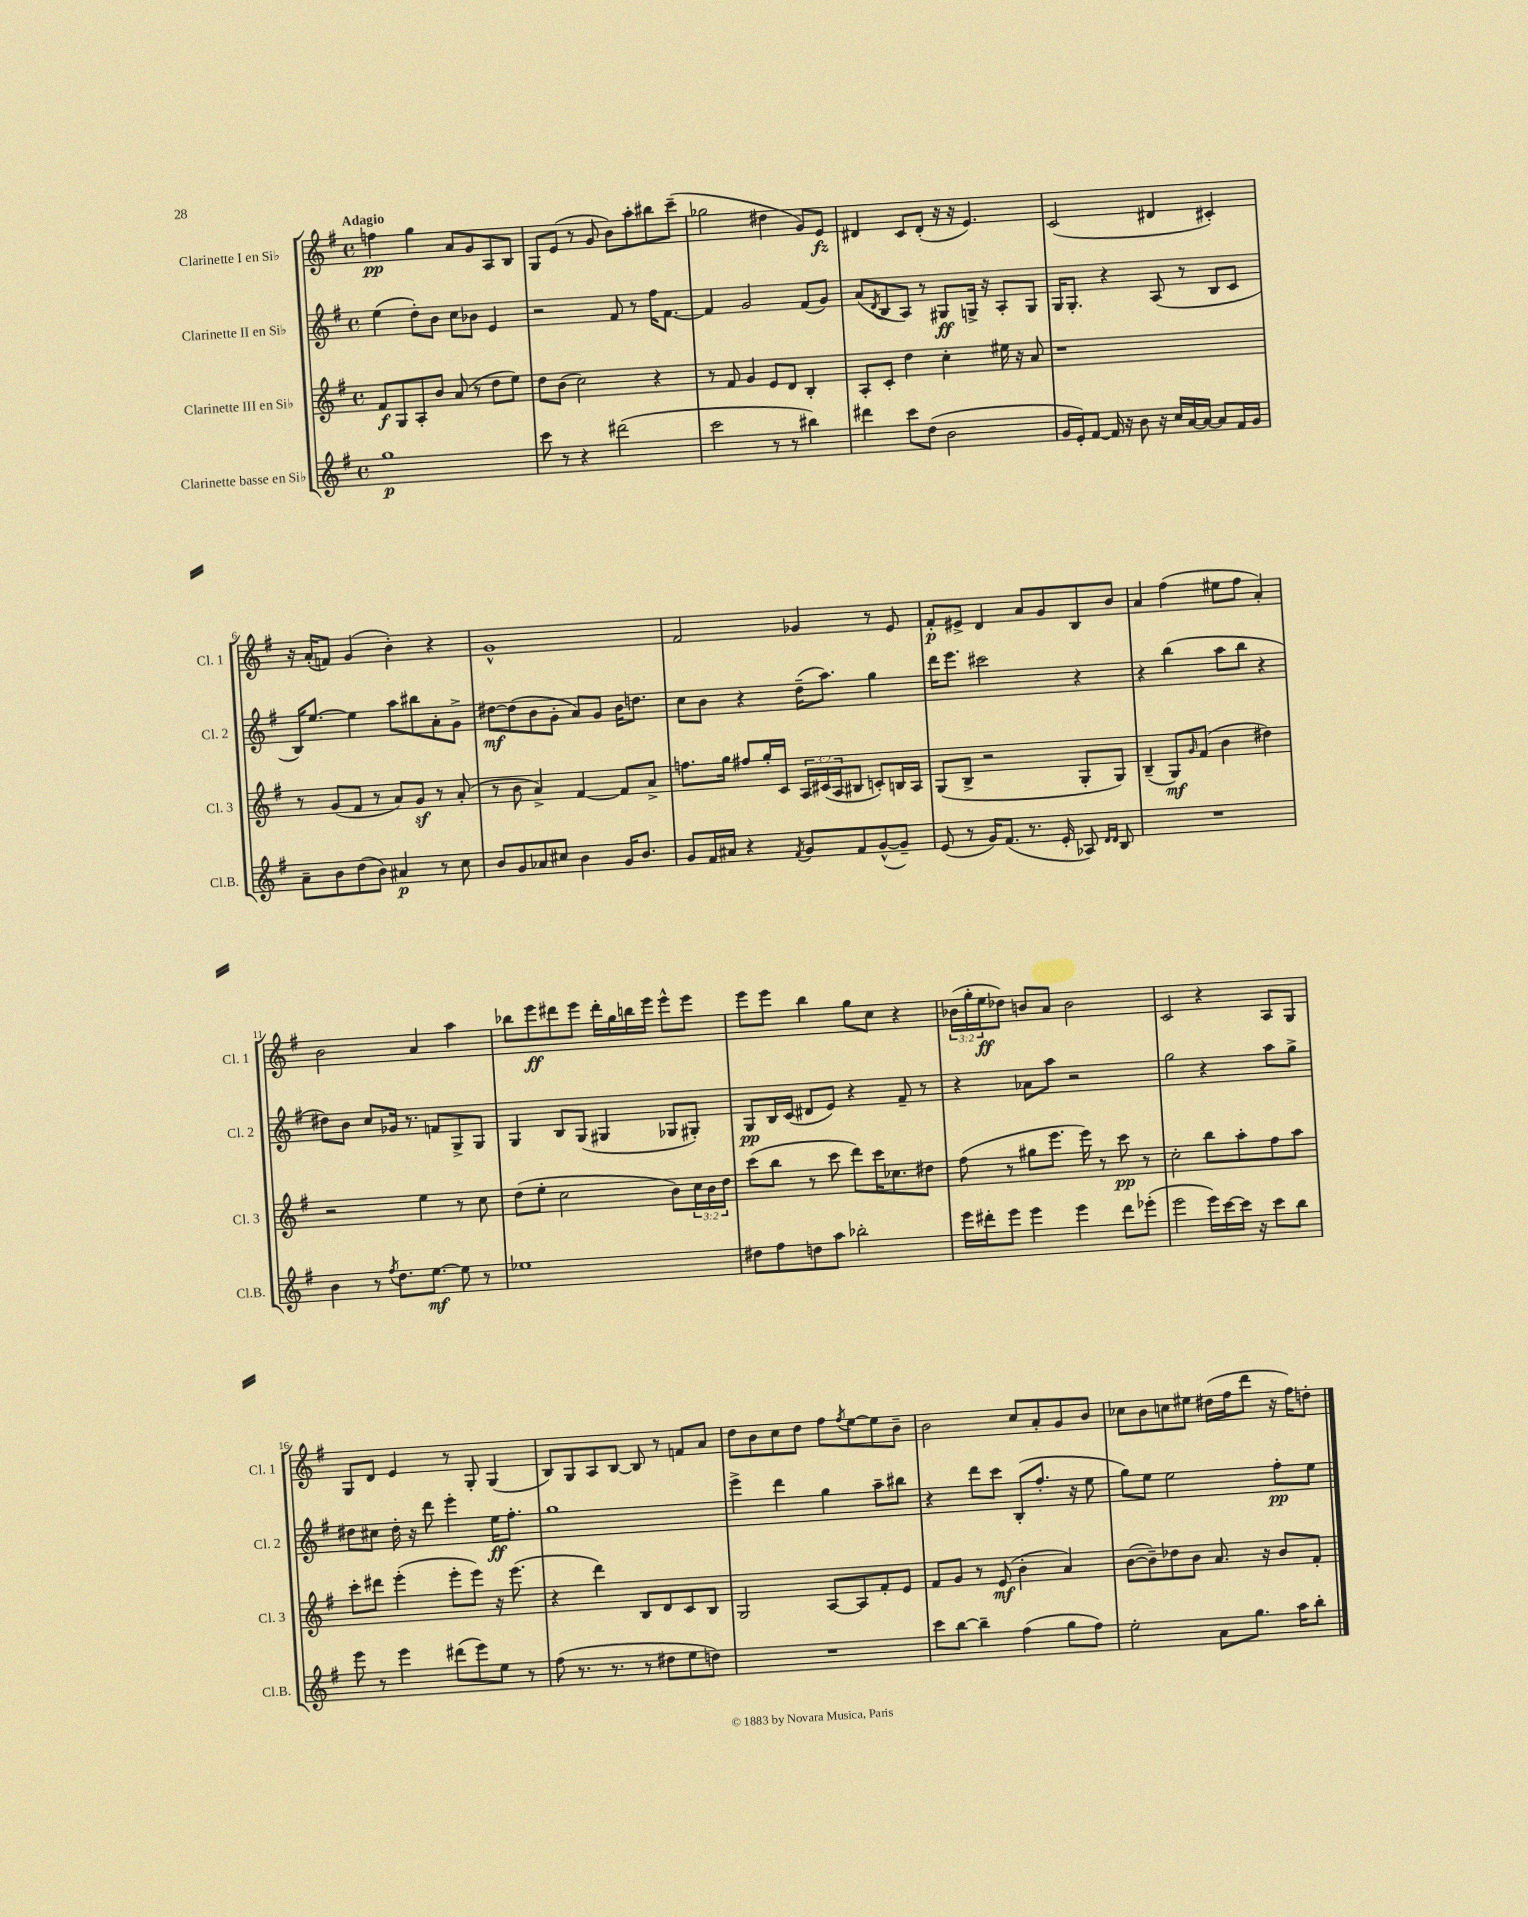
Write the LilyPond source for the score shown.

<<
\new StaffGroup <<
\new Staff = "s0" \with { instrumentName = "Clarinette I en Sib" shortInstrumentName = "Cl. 1" } {
    \clef treble \key g \major \defaultTimeSignature \time 4/4 \override Staff.TupletNumber.text = #tuplet-number::calc-fraction-text \tempo "Adagio"
    f''4\pp g''4 a'8 g'8 a8 b8 |
    g8 e'8( r8 g'8 b'8) a''8-. bis''8 c'''8--( |
    ges''2 dis''4 g'8) e'8\fz |
    dis'4 c'8 dis'8-.( r16 r16 e'4.) |
    c'2( dis'4 cis'4-.) |
    r16 a'16-.( f'8) g'4( b'4-.) r4 |
    g'1-^ |
    fis'2 ges'4 r8 e'8 |
    fis'8-.\p eis'8-> d'4 a'8 g'8 b8 b'8 |
    a'4 fis''4( eis''8 fis''8 a'4-.) |
    b'2 a'4 a''4 |
    bes''8 e'''8\ff dis'''8 e'''8 dis'''16-. g''16 b''16 e'''16 e'''8-^ e'''8 |
    e'''8 e'''8 b''4 g''8 c''8 r4 |
    \tuplet 3/2 { bes'16( g''16-. e''16\ff } des''8) b'8 a'8 b'2 |
    c'2 r4 a8 g8 |
    g8 d'8 e'4 r8 g8-. g4( |
    b8) g8 a8 b8~ b8 r8 f'8 a'8 |
    d''8 b'8 c''8 d''8 fis''8 \acciaccatura { fis''8 } e''8~ e''8 b'8-- |
    b'2 c''8 a'8-. g'8 b'8 |
    ces''8 b'8 c''8 eis''8 dis''16( fis''16 d'''8 r16 fis''16) d''8-. \bar "|." |
}
\new Staff = "s1" \with { instrumentName = "Clarinette II en Sib" shortInstrumentName = "Cl. 2" } {
    \clef treble \key g \major \defaultTimeSignature \time 4/4
    e''4( d''8-.) b'8 c''8 bes'8 e'4 |
    r2 fis'8 r8 fis''16 fis'8.~ |
    fis'4 g'2 fis'8( g'8) |
    a'8( \acciaccatura { d'8 } b8 a8) r8 gis8\ff g16-> r16 a8-. g8 |
    g16 g8.-. r4 a8( r8 b8 c'8 |
    b16) e''8.~ e''4 a''8 bis''8 a'8-. g'8-> |
    dis''8~\mf dis''8( b'8 g'8-. a'8) g'8 b'16 d''8. |
    c''8 b'8 r4 d''16--( a''8.) g''4 |
    d'''16 e'''8. cis'''2 r4 |
    r4 b''4( a''8 b''8 r4 |
    dis''8) b'8 c''8 ges'16 r8. f'8 g8-> g8 |
    g4 b8 g8( gis4 ges8 gis8-.) |
    g8\pp b16 c'16( dis'8 e'8) r4 fis'8-- r8 |
    r4 aes'8 a''8 r2 |
    g''2 r4 a''8 g''8-> |
    dis''8 cis''8 dis''16-. r16 d'''8 e'''4-. e''16\ff fis''8.-. |
    g''1 |
    e'''4-> d'''4 g''4 a''8-- bis''8 |
    r4 d'''8 c'''8 b8-.( fis''8.-. r16 e''8 |
    g''8) e''8 e''2 fis''8-.\pp e''8 \bar "|." |
}
\new Staff = "s2" \with { instrumentName = "Clarinette III en Sib" shortInstrumentName = "Cl. 3" } {
    \clef treble \key g \major \defaultTimeSignature \time 4/4 \override Staff.TupletNumber.text = #tuplet-number::calc-fraction-text
    fis'8\f g8 a8-. b'8 a'8( r8 d''8 e''8) |
    d''8 b'8( c''2) r4 |
    r8 fis'8 g'4 e'8 d'8 b4-. |
    a8-. c'8-. d''4 c''4-. eis''16 r16 a'8 |
    r1 |
    r8 g'8( fis'8 r8 a'8) g'8\sf r8 a'8-.( |
    r8 b'8 a'4->) fis'4~ fis'8 a'8-> |
    f''8. g''16 fis''8 g''16-. c'16 \tuplet 3/2 { a16 cis'16( a16 } bis8 c'8-.) b16 a16 |
    g8( b8-> r2 g8-. g8) |
    b4--( g8\mf) \grace { g'16 } fis'8( b'4 dis''4) |
    r2 e''4 r8 c''8 |
    d''8( e''8-. c''2 b'8) \tuplet 3/2 { c''16 b'16 d''16 } |
    c'''8( b''8 r8 c'''8 d'''8) c'''16 ces''8. dis''8 |
    fis''8( r8 gis''8 e'''8. e'''16) r8 c'''8\pp r8 |
    c''2-. b''8 a''8-. fis''8 a''8 |
    c'''8-. dis'''8 e'''4-.( e'''8-. e'''8) r16 e'''8.( |
    r4 d'''4) b8 d'8 c'8 b8 |
    g2 a8~ a8 fis'8-. e'8 |
    fis'8 g'8 r8 e'8\mf( b'4-. a'4) |
    b'8~( b'8--) des''8 b'8 a'8. r16 b'8 fis'8-. \bar "|." |
}
\new Staff = "s3" \with { instrumentName = "Clarinette basse en Sib" shortInstrumentName = "Cl.B." } {
    \clef treble \key g \major \defaultTimeSignature \time 4/4
    g''1\p |
    c'''8 r8 r4 dis'''2( |
    c'''2 r8 r8 bis''4) |
    dis'''4 c'''8 d''8( b'2 |
    g'16 e'16-.) fis'8~ fis'16 r16 b'8 r16 c''16 a'16~ a'16~ a'8 fis'16 g'16 |
    a'8-- b'8 d''8( b'8) ais'4\p r8 c''8 |
    b'8 g'8 aes'8 cis''8 b'4 g'16 b'8. |
    g'8 fis'16 ais'16 r4 \acciaccatura { fis'8 } g'8 fis'8 g'8~-^( g'8--) |
    e'8( r8 g'16) fis'8.( r8. e'16-. aes8) \grace { d'16 d'16 } b8 |
    R1 |
    b'4 r8 \acciaccatura { fis''8 } d''8. e''8.~\mf e''8 r8 |
    ees''1 |
    dis''8 fis''8 d''8 a''8 bes''2-. |
    e'''16 dis'''16-. e'''8 e'''4 e'''4 dis'''8 ees'''8-.( |
    e'''2 e'''16) c'''16~ c'''16 r16 c'''8 b''8 |
    e'''8 r8 e'''4 dis'''8( e'''8) e''8 r8 |
    fis''8( r8. r8. r8 dis''8 e''8 d''8) |
    R1 |
    c'''8 b''8~ b''4-- fis''4( g''8 fis''8) |
    e''2-. a'8 g''8. a''16 b''8-. \bar "|." |
}
>>
>>
